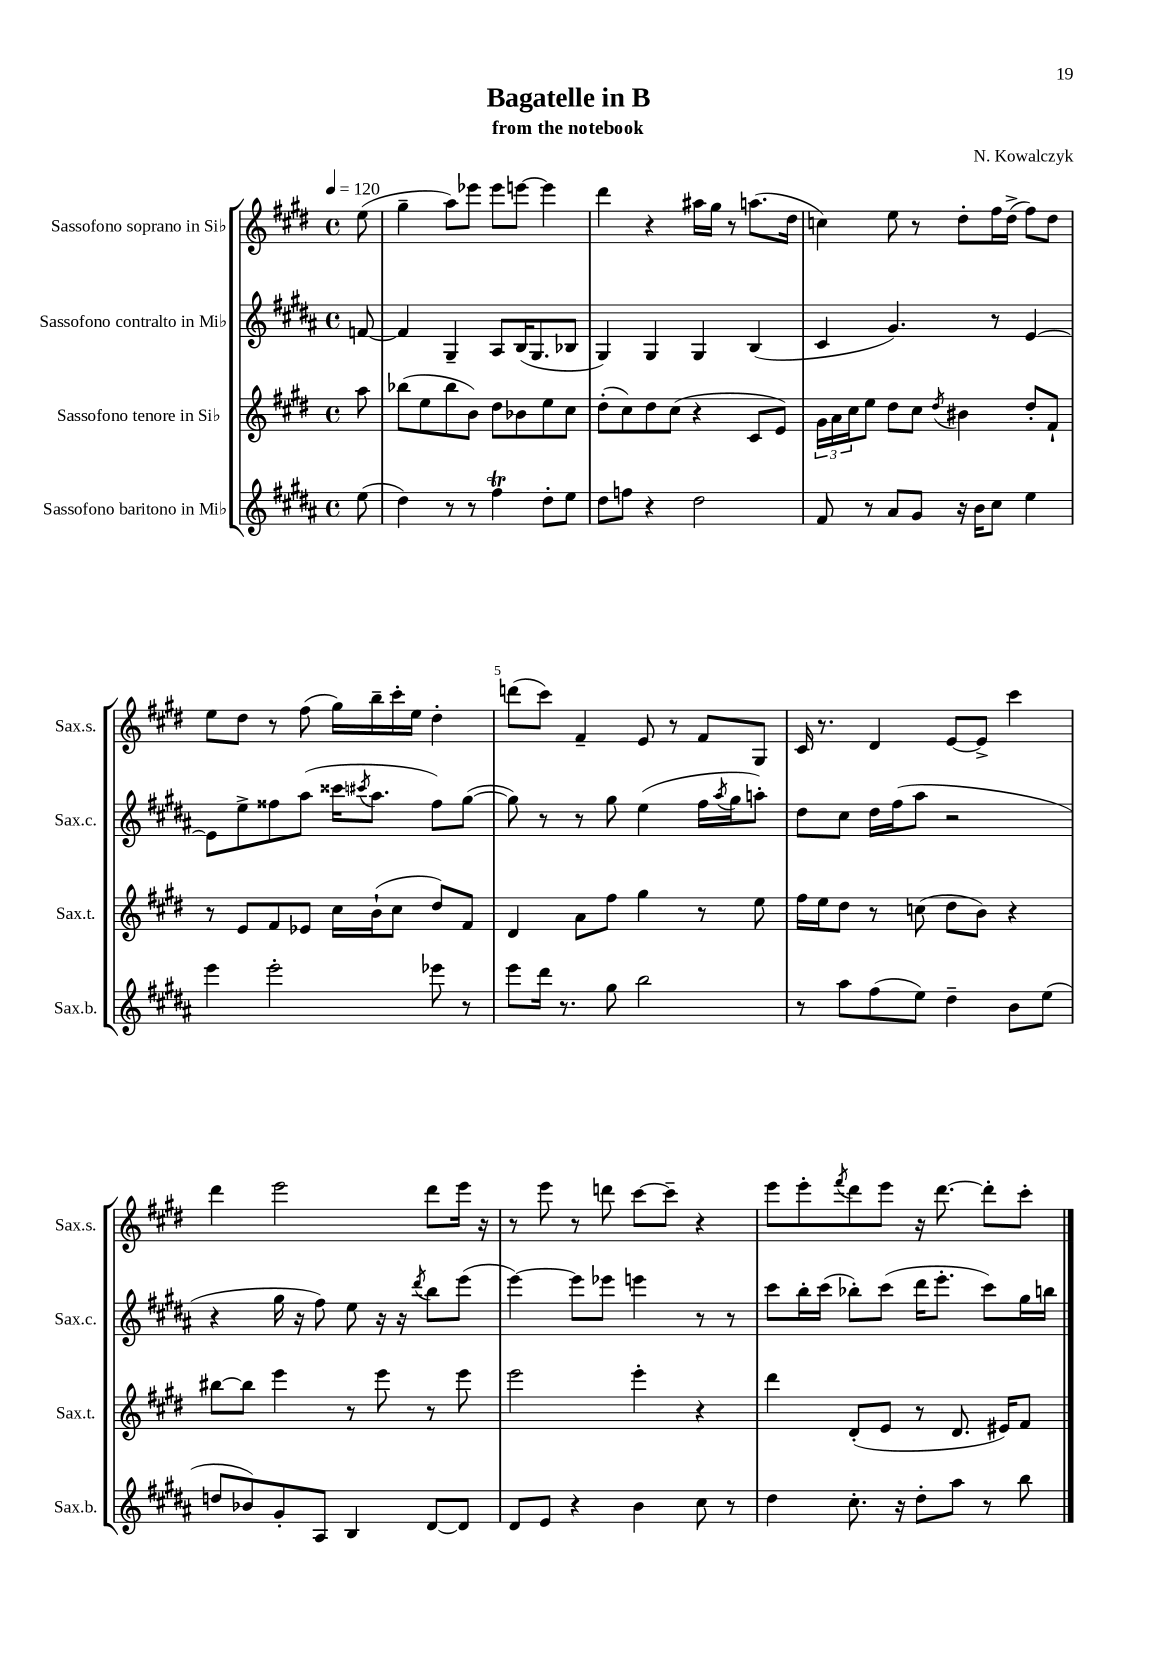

**kern	**kern	**kern	**kern
*staff4	*staff3	*staff2	*staff1
*clefG2	*clefG2	*clefG2	*clefG2
*k[f#c#g#d#a#]	*k[f#c#g#d#]	*k[f#c#g#d#a#]	*k[f#c#g#d#]
*M4/4	*M4/4	*M4/4	*M4/4
*met(c)	*met(c)	*met(c)	*met(c)
*MM120	*MM120	*MM120	*MM120
(8ee\	8aa\	[8f/	(8ee\
=	=	=	=
4dd#\)	(8bb-\L	4f/]	4gg#~\
.	8ee\	.	.
8r	8bb-\	4G#~/	8aa\L)
8r	8b\J)	.	8eee-\J
4ff#\	8dd#\L	8A#/L	8eee-\L
.	8b-\	(16B/K	[8eee\J
.	.	8.G#/	.
8dd#'\L	8ee\	.	4eee\]
8ee\J	8cc#\J	8B-/J	.
=	=	=	=
8dd#\L	(8dd#'\L	4G#/)	4ddd#\
8ff\J	8cc#\)	.	.
4r	8dd#\	4G#/	4r
.	(8cc#\J	.	.
2dd#\	4r	4G#/	16aa#\LL
.	.	.	16gg#\JJ
.	.	.	8r
.	8c#/L	(4B/	(8.aa\L
.	8e/J)	.	.
.	.	.	16dd#\Jk
=	=	=	=
8f#/	24g#\LL	4c#/	4cc\)
.	24a\	.	.
.	24cc#\J	.	.
8r	8ee\J	.	.
8a#/L	8dd#\L	4.g#/)	8ee\
8g#/J	8cc#\J	.	8r
.	8qdd#/	.	.
16r	4b#\	.	8dd#'\L
16b\LK	.	.	.
8cc#\J	.	8r	16ff#\L
.	.	.	(16dd#^\JJ
4ee\	8dd#'/L	[4e/	8ff#\L)
.	8f#`/J	.	8dd#\J
=	=	=	=
4eee\	8r	8e\]L	8ee\L
.	8e/L	8ee^\	8dd#\J
2eee'\	8f#/	8ff##\	8r
.	8e-/J	(8aa#\J	(8ff#\
.	16cc#\LL	16ccc##\LK	16gg#\LL)
.	.	8qccc#/	.
.	(16b`\J	8.aa#\J	16bb~\
.	8cc#\J	.	16ccc#'\
.	.	.	16ee\JJ
8eee-\	8dd#/L)	8ff##\L)	4dd#'\
8r	8f#/J	([8gg#\J	.
=	=	=	=
8eee\L	4d#/	8gg#\])	(8ddd\L
16ddd#\Jk	.	8r	8ccc#\J)
8.r	.	.	.
.	8a\L	8r	4f#~/
8gg#\	8ff#\J	8gg#\	.
2bb\	4gg#\	(4ee\	8e/
.	.	.	8r
.	8r	16ff#\LL	8f#/L
.	.	8qaa#/	.
.	.	16gg#\J	.
.	8ee\	8aa'\J)	8G#/J
=	=	=	=
8r	16ff#\LL	8dd#\L	16c#/
.	16ee\J	.	8.r
8aa#\L	8dd#\J	8cc#\J	.
(8ff#\	8r	16dd#\LL	4d#/
.	.	(16ff#\J	.
8ee\J)	(8cc\	8aa#\J	.
4dd#~\	8dd#\L	2r	[8e/L
.	8b\J)	.	8e^/]J
8b\L	4r	.	4ccc#\
(8ee\J	.	.	.
=	=	=	=
8dd/L	[8bb#\L	4r	4ddd#\
8b-/)	8bb#\]J	.	.
8g#'/	4eee\	16gg#\	2eee\
.	.	16r	.
8A#/J	.	8ff#\)	.
4B/	8r	8ee\	.
.	8eee\	16r	.
.	.	16r	.
.	.	8qddd#/	.
[8d#/L	8r	8bb\L	8ddd#\L
8d#/]J	8eee\	(8eee\J	16eee\Jk
.	.	.	16r
=	=	=	=
8d#/L	2eee\	[4eee\)	8r
8e/J	.	.	8eee\
4r	.	8eee\]L	8r
.	.	8eee-\J	8ddd\
4b\	4eee'\	4eee\	[8ccc#\L
.	.	.	8ccc#~\]J
8cc#\	4r	8r	4r
8r	.	8r	.
=	=	=	=
4dd#\	4ddd#\	8ccc#\L	8eee\L
.	.	16bb'\L	8eee'\
.	.	(16ccc#\JJ	.
.	.	.	8qfff#/
8.cc#'\	(8d#'/L	8bb-'\L)	8ddd#\
.	8e/J	(8ccc#\J	8eee\J
16r	.	.	.
8dd#'\L	8r	16ddd#\LK	16r
.	.	8.eee'\J	[8.ddd#\
8aa#\J	8.d#/	.	.
8r	.	8ccc#\L)	8ddd#'\]L
.	16e#/LK)	.	.
8bb\	8f#/J	16gg#\L	8ccc#'\J
.	.	16bb\JJ	.
==	==	==	==
*-	*-	*-	*-
